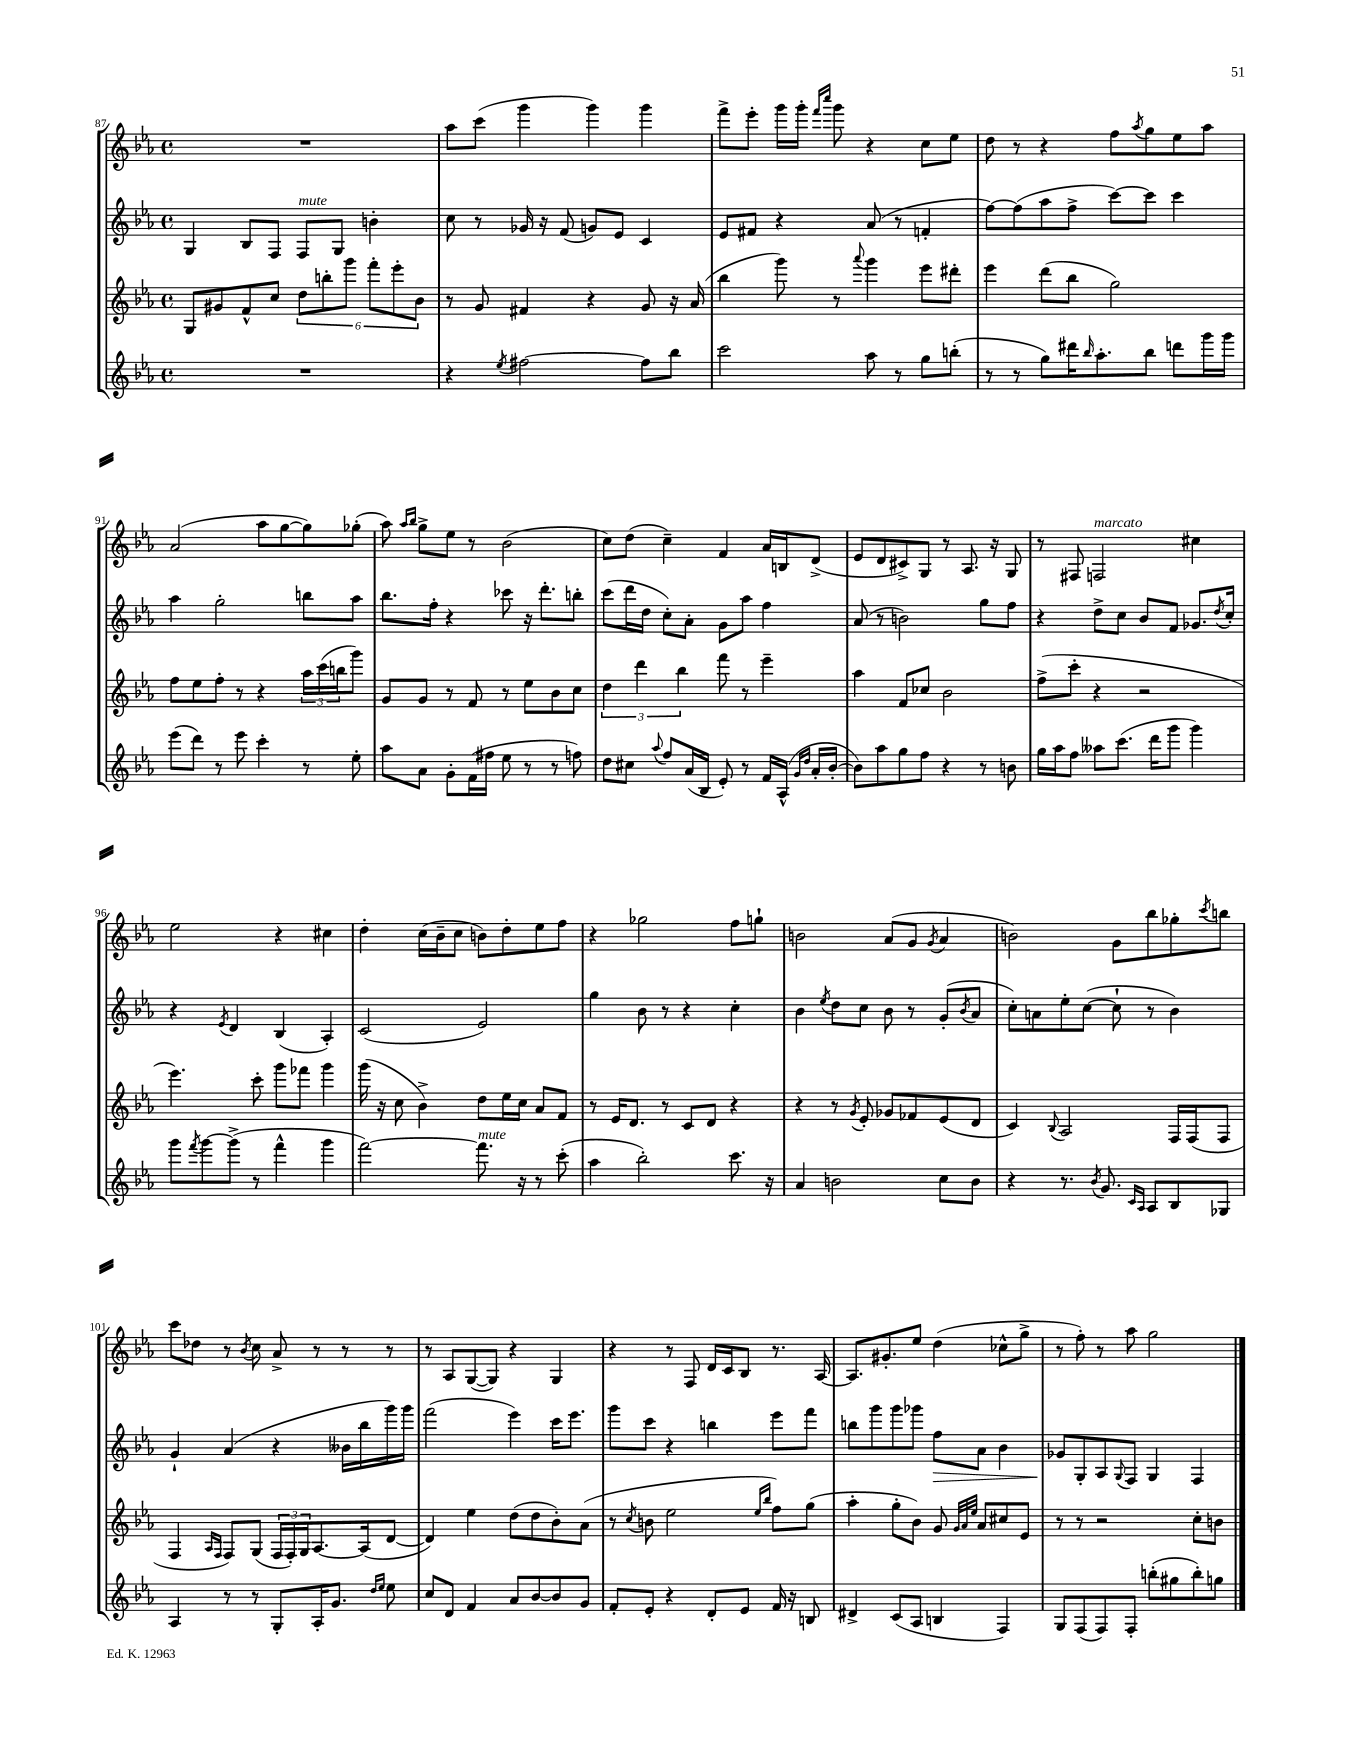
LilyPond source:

<<
\new StaffGroup <<
\new Staff = "s0" {
    \clef treble \key ees \major \defaultTimeSignature \time 4/4
    R1 |
    aes''8 c'''8( g'''4 g'''4) g'''4 |
    f'''8-> ees'''8-. g'''16 g'''16-. \grace { f'''16 c''''16 } g'''8 r4 c''8 ees''8 |
    d''8 r8 r4 f''8 \acciaccatura { aes''8 } g''8 ees''8 aes''8 |
    aes'2( aes''8 g''8~ g''8) ges''8-.( |
    aes''8) \grace { aes''16 bes''16 } g''8-> ees''8 r8 bes'2( |
    c''8) d''8( c''4--) f'4 aes'16 b16 d'8->( |
    ees'8 d'8 cis'8->) g8 r8 aes8. r16 g8 |
    r8 fis8 f2^\markup { \italic "marcato" } cis''4 |
    ees''2 r4 cis''4 |
    d''4-. c''16( bes'16-- c''8 b'8) d''8-. ees''8 f''8 |
    r4 ges''2 f''8 g''8-! |
    b'2 aes'8( g'8 \acciaccatura { g'8 } aes'4 |
    b'2) g'8 bes''8 ges''8-. \acciaccatura { c'''8 } b''8 |
    c'''8 des''8 r8 \acciaccatura { bes'8 } c''8 aes'8-> r8 r8 r8 |
    r8 aes8 g8~( g8) r4 g4 |
    r4 r8 f8 d'16 c'16 bes8 r8. aes16~ |
    aes8. gis'8.-. ees''8 d''4( ces''8-^ g''8-> |
    r8 f''8-.) r8 aes''8 g''2 \bar "|." |
}
\new Staff = "s1" {
    \clef treble \key ees \major \defaultTimeSignature \time 4/4
    g4 bes8 f8 f8^\markup { \italic "mute" } g8 b'4-. |
    c''8 r8 ges'16 r16 f'8( g'8) ees'8 c'4 |
    ees'8 fis'8 r4 aes'8( r8 f'4-. |
    f''8~) f''8( aes''8 f''8-> c'''8~) c'''8 c'''4 |
    aes''4 g''2-. b''8 aes''8 |
    bes''8. f''16-. r4 ces'''8 r16 d'''8.-. b''8-. |
    c'''8( d'''16 d''16 c''8-.) aes'8-. g'8 aes''8 f''4 |
    aes'8( r8 b'2) g''8 f''8 |
    r4 d''8-> c''8 bes'8 f'8 ges'8. \acciaccatura { d''8 } c''16-. |
    r4 \acciaccatura { ees'8 } d'4 bes4( aes4-.) |
    c'2( ees'2) |
    g''4 bes'8 r8 r4 c''4-. |
    bes'4 \acciaccatura { ees''8 } d''8 c''8 bes'8 r8 g'8-.( \acciaccatura { bes'8 } aes'8 |
    c''8-.) a'8 ees''8-. c''8~( c''8-! r8 bes'4) |
    g'4-! aes'4( r4 beses'16 bes''16 g'''16) g'''16 |
    f'''2( ees'''4) c'''16 ees'''8. |
    g'''8 c'''8 r4 b''4 ees'''8 f'''8 |
    b''8 g'''8 g'''8 ges'''8 f''8\> aes'8 bes'4 |
    ges'8\! g8-. aes8 \appoggiatura { g8 } f8 g4 f4 \bar "|." |
}
\new Staff = "s2" {
    \clef treble \key ees \major \defaultTimeSignature \time 4/4
    g8 gis'8 f'8-^ c''8 \tuplet 6/4 { d''8 b''8-. g'''8 f'''8-. ees'''8-. bes'8 } |
    r8 g'8 fis'4 r4 g'8 r16 aes'16( |
    bes''4 g'''8) r8 \appoggiatura { aes'''8 } g'''4 ees'''8 dis'''8-. |
    ees'''4 d'''8( bes''8 g''2) |
    f''8 ees''8 f''8-. r8 r4 \tuplet 3/2 { aes''16 c'''16( b''16 } g'''8) |
    g'8 g'8 r8 f'8 r8 ees''8 bes'8 c''8 |
    \tuplet 3/2 { d''4 d'''4 bes''4 } f'''8 r8 ees'''4-- |
    aes''4 f'8 ces''8 bes'2 |
    f''8->( c'''8-. r4 r2 |
    ees'''4.) c'''8-. g'''8 fes'''8 g'''4 |
    g'''16( r16 c''8 bes'4->) d''8 ees''16 c''16 aes'8 f'8 |
    r8 ees'16 d'8. r8 c'8 d'8 r4 |
    r4 r8 \acciaccatura { g'8 } ees'8-. ges'8 fes'8 ees'8( d'8 |
    c'4) \appoggiatura { bes8 } aes2 f16 f16( f8 |
    f4 \grace { aes16 f16 } f8) g8( \tuplet 3/2 { f16 f16-.) g16 } aes8.~ aes16( d'8~ |
    d'4) ees''4 d''8( d''8 bes'8-.) aes'8( |
    r8 \acciaccatura { c''8 } b'8 ees''2 \grace { ees''16 bes''16 } f''8) g''8( |
    aes''4-. g''8-. bes'8) g'8 \grace { g'32 aes'32 ees''32 } aes'8 cis''8 ees'8 |
    r8 r8 r2 c''8-. b'8 \bar "|." |
}
\new Staff = "s3" {
    \clef treble \key ees \major \defaultTimeSignature \time 4/4
    R1 |
    r4 \acciaccatura { ees''8 } fis''2~ fis''8 bes''8 |
    c'''2 aes''8 r8 g''8 b''8-.( |
    r8 r8 g''8) dis'''16 \grace { bes''16 } aes''8.-. bes''8 d'''8 g'''16 g'''16 |
    ees'''8( d'''8) r8 ees'''8 c'''4-. r8 ees''8-. |
    aes''8 aes'8 g'8-. f'16( fis''16 ees''8 r8 r8 f''8) |
    d''8 cis''8 \appoggiatura { aes''8 } f''8 aes'16( bes16 ees'8-.) r8 f'16 aes16-^( \grace { g'16 d''16 } aes'16-. bes'16~-. |
    bes'8) aes''8 g''8 f''8 r4 r8 b'8 |
    g''16 aes''16 f''8 aeses''8 c'''8.( d'''16 g'''8 g'''4) |
    g'''8 \acciaccatura { f'''8 } g'''8~ g'''8->( r8 f'''4-^ g'''4 |
    f'''2~) f'''8.^\markup { \italic "mute" } r16 r8 c'''8-.( |
    aes''4 bes''2-.) c'''8. r16 |
    aes'4 b'2 c''8 b'8 |
    r4 r8. \acciaccatura { bes'8 } g'8. \grace { c'16 aes16 } aes8 bes8 ges8 |
    aes4 r8 r8 g8-. aes16-. g'8. \grace { d''16 ees''16 } ees''8 |
    c''8 d'8 f'4 aes'8 bes'8~ bes'8 g'8 |
    f'8-. ees'8-. r4 d'8-. ees'8 f'16 r16 b8 |
    dis'4-> c'8( aes8 b4 f4) |
    g8 f8( f8) f8-. b''8-.( gis''8 b''8-.) g''8 \bar "|." |
}
>>
>>
\layout { \context { \Score currentBarNumber = #87 } }
